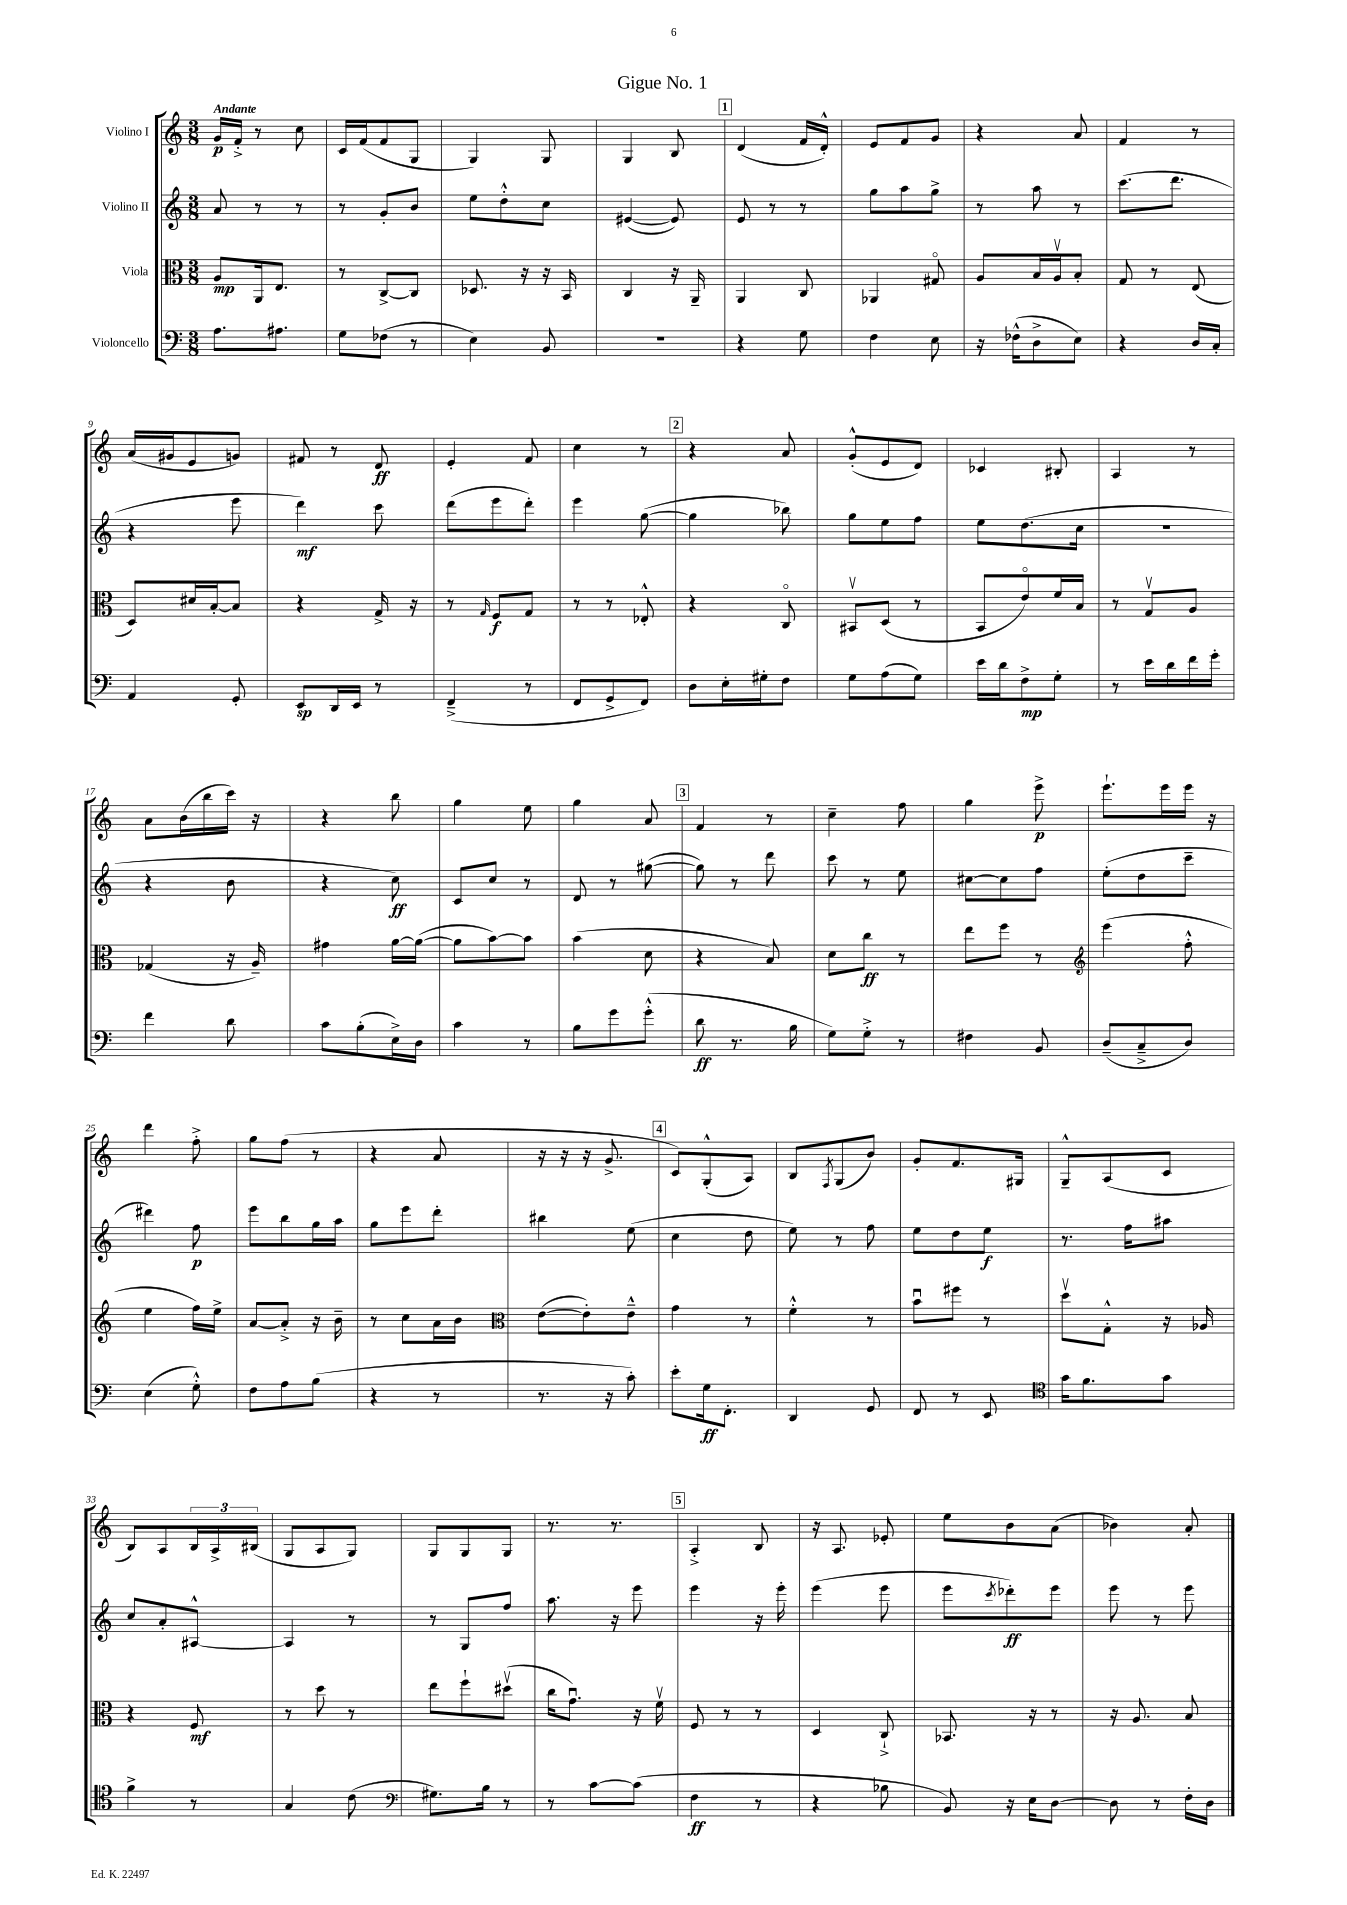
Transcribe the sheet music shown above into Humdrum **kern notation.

**kern	**kern	**kern	**kern
*staff4	*staff3	*staff2	*staff1
*clefF4	*clefC3	*clefG2	*clefG2
*k[]	*k[]	*k[]	*k[]
*M3/8	*M3/8	*M3/8	*M3/8
8.A	8A	8a	16g
.	.	.	16f'^
.	16AA	8r	8r
8.A#	8.E	.	.
.	.	8r	8cc
=	=	=	=
8G	8r	8r	16c
.	.	.	(16f
(8F-	[8C^	8g'	8f
8r	8C]	8b	8G
=	=	=	=
4E)	8.D-	8ee	4G)
.	.	8dd'^^	.
.	16r	.	.
8BB	16r	8cc	8G
.	16BB	.	.
=	=	=	=
4.r	4C	([4e#	4G
.	16r	8e#])	8B
.	16AA~	.	.
=	=	=	=
4r	4AA	8e	(4d
.	.	8r	.
8G	8C	8r	16f
.	.	.	16d'^^)
=	=	=	=
4F	4AA-	8gg	8e
.	.	8aa	8f
8E	8G#o	8gg^	8g
=	=	=	=
16r	8A	8r	4r
(16F-^^	.	.	.
8D^	16B	8aa	.
.	16Av	.	.
8E)	8B'	8r	8a
=	=	=	=
4r	8G	(8.ccc	4f
.	8r	.	.
.	.	8.ddd	.
16D	(8E	.	8r
16C'	.	.	.
=	=	=	=
4AA	8D)	4r	(16a
.	.	.	16g#
.	16d#	.	8e
.	[16B'	.	.
8GG'	8B]	8eee	8g)
=	=	=	=
8EE	4r	4ddd)	8f#
16DD	.	.	8r
16EE	.	.	.
8r	16G^	8ccc	8d
.	16r	.	.
=	=	=	=
(4FF~^	8r	(8ddd	4e'
.	16qqG	.	.
.	8F	8eee	.
8r	8G	8ddd')	8f
=	=	=	=
8FF	8r	4eee	4cc
8GG^	8r	.	.
8FF)	8E-'^^	([8gg	8r
=	=	=	=
8D	4r	4gg]	4r
16E'	.	.	.
16G#'	.	.	.
8F	8Co	8bb-)	8a
=	=	=	=
8G	8BB#v	8gg	(8g'^^
(8A	(8D	8ee	8e
8G)	8r	8ff	8d)
=	=	=	=
16e	8BB	8ee	4c-
16d	.	.	.
8F^	8eo)	(8.dd	.
8G'	16f	.	8B#'
.	16B	16cc	.
=	=	=	=
8r	8r	4.r	4A
16e	8Gv	.	.
16d	.	.	.
16f	8A	.	8r
16g'	.	.	.
=	=	=	=
4f	(4G-	4r	8a
.	.	.	(16b
.	.	.	16bb
8d	16r	8b	16ccc)
.	16A~)	.	16r
=	=	=	=
8c	4g#	4r	4r
(8B'	.	.	.
16E^)	[16a	8cc)	8bb
16D	(16a_	.	.
=	=	=	=
4c	8a]	8c	4gg
.	[8b)	8cc	.
8r	8b]	8r	8ee
=	=	=	=
8B	(4b	8d	4gg
8g	.	8r	.
(8g'^^	8d	([8gg#	8a
=	=	=	=
8d	4r	8gg#])	4f
8.r	.	8r	.
.	8B)	8ddd	8r
16B	.	.	.
=	=	=	=
8G)	8d	8ccc	4cc~
8G'^	8cc	8r	.
8r	8r	8ee	8ff
=	=	=	=
4F#	8ee	[8cc#	4gg
.	8ff	8cc#]	.
8BB	8r	8ff	8eee^
=	=	=	=
*	*clefG2	*	*
(8D~	(4eee	(8ee'	8.eee`
8C~^	.	8dd	.
.	.	.	16eee
8D)	8ff'^^	8ccc~	16eee
.	.	.	16r
=	=	=	=
(4E	4ee	4ddd#)	4ddd
8G'^^)	16ff)	8ff	8ff'^
.	16ee^	.	.
=	=	=	=
8F	[8a	8eee	8gg
8A	8a'^]	8bb	(8ff
(8B	16r	16gg	8r
.	16b~	16aa	.
=	=	=	=
4r	8r	8gg	4r
.	8cc	8eee	.
8r	16a	8ddd'	8a
.	16b	.	.
=	=	=	=
*	*clefC3	*	*
8.r	([8e	4bb#	16r
.	.	.	16r
.	8e'])	.	16r
16r	.	.	8.g^
8c')	8e~^^	(8ee	.
=	=	=	=
8e'	4g	4cc	8c)
16G	.	.	(8G'^^
8.FF'	.	.	.
.	8r	8dd	8A)
=	=	=	=
4DD	4f'^^	8ee)	8B
.	.	.	8qF
.	.	8r	(8G
8GG	8r	8ff	8b)
=	=	=	=
8FF	8bu	8ee	8g'
8r	8ff#	8dd	8.f
8EE	8r	8ee	.
.	.	.	16G#
=	=	=	=
*clefC4	*	*	*
16g	8ddv	8.r	8G~^^
8.f	.	.	.
.	8G'^^	.	(8A
.	.	16ff	.
8g	16r	8aa#	8c
.	16A-	.	.
=	=	=	=
4f^	4r	8cc	8B)
.	.	8a'	8A
8r	8F	[8A#^^	24B
.	.	.	24A^
.	.	.	(24B#
=	=	=	=
4G	8r	4A#]	8G
.	8dd	.	8A
(8c	8r	8r	8G)
=	=	=	=
*clefF4	*	*	*
8.G#)	8ee	8r	8G
.	8ff`	8G	8G
16B	.	.	.
8r	(8dd#v	8ff	8G
=	=	=	=
8r	16cc	8.aa	8.r
.	8.gu)	.	.
[8c	.	.	.
.	.	16r	8.r
(8c]	16r	8eee	.
.	16fv	.	.
=	=	=	=
4F	8F	4eee	4A'^
.	8r	.	.
8r	8r	16r	8B
.	.	16eee'	.
=	=	=	=
4r	4D	(4eee	16r
.	.	.	8.A
8B-	8C`^	8eee	8e-'
=	=	=	=
8BB)	8.BB-	8eee	8ee
.	.	8qccc	.
16r	.	8ddd-')	8b
16E	16r	.	.
[8D	8r	8eee	(8a
=	=	=	=
8D]	16r	8eee	4b-)
.	8.A	.	.
8r	.	8r	.
16F'	8B	8eee	8a'
16D	.	.	.
==	==	==	==
*-	*-	*-	*-
